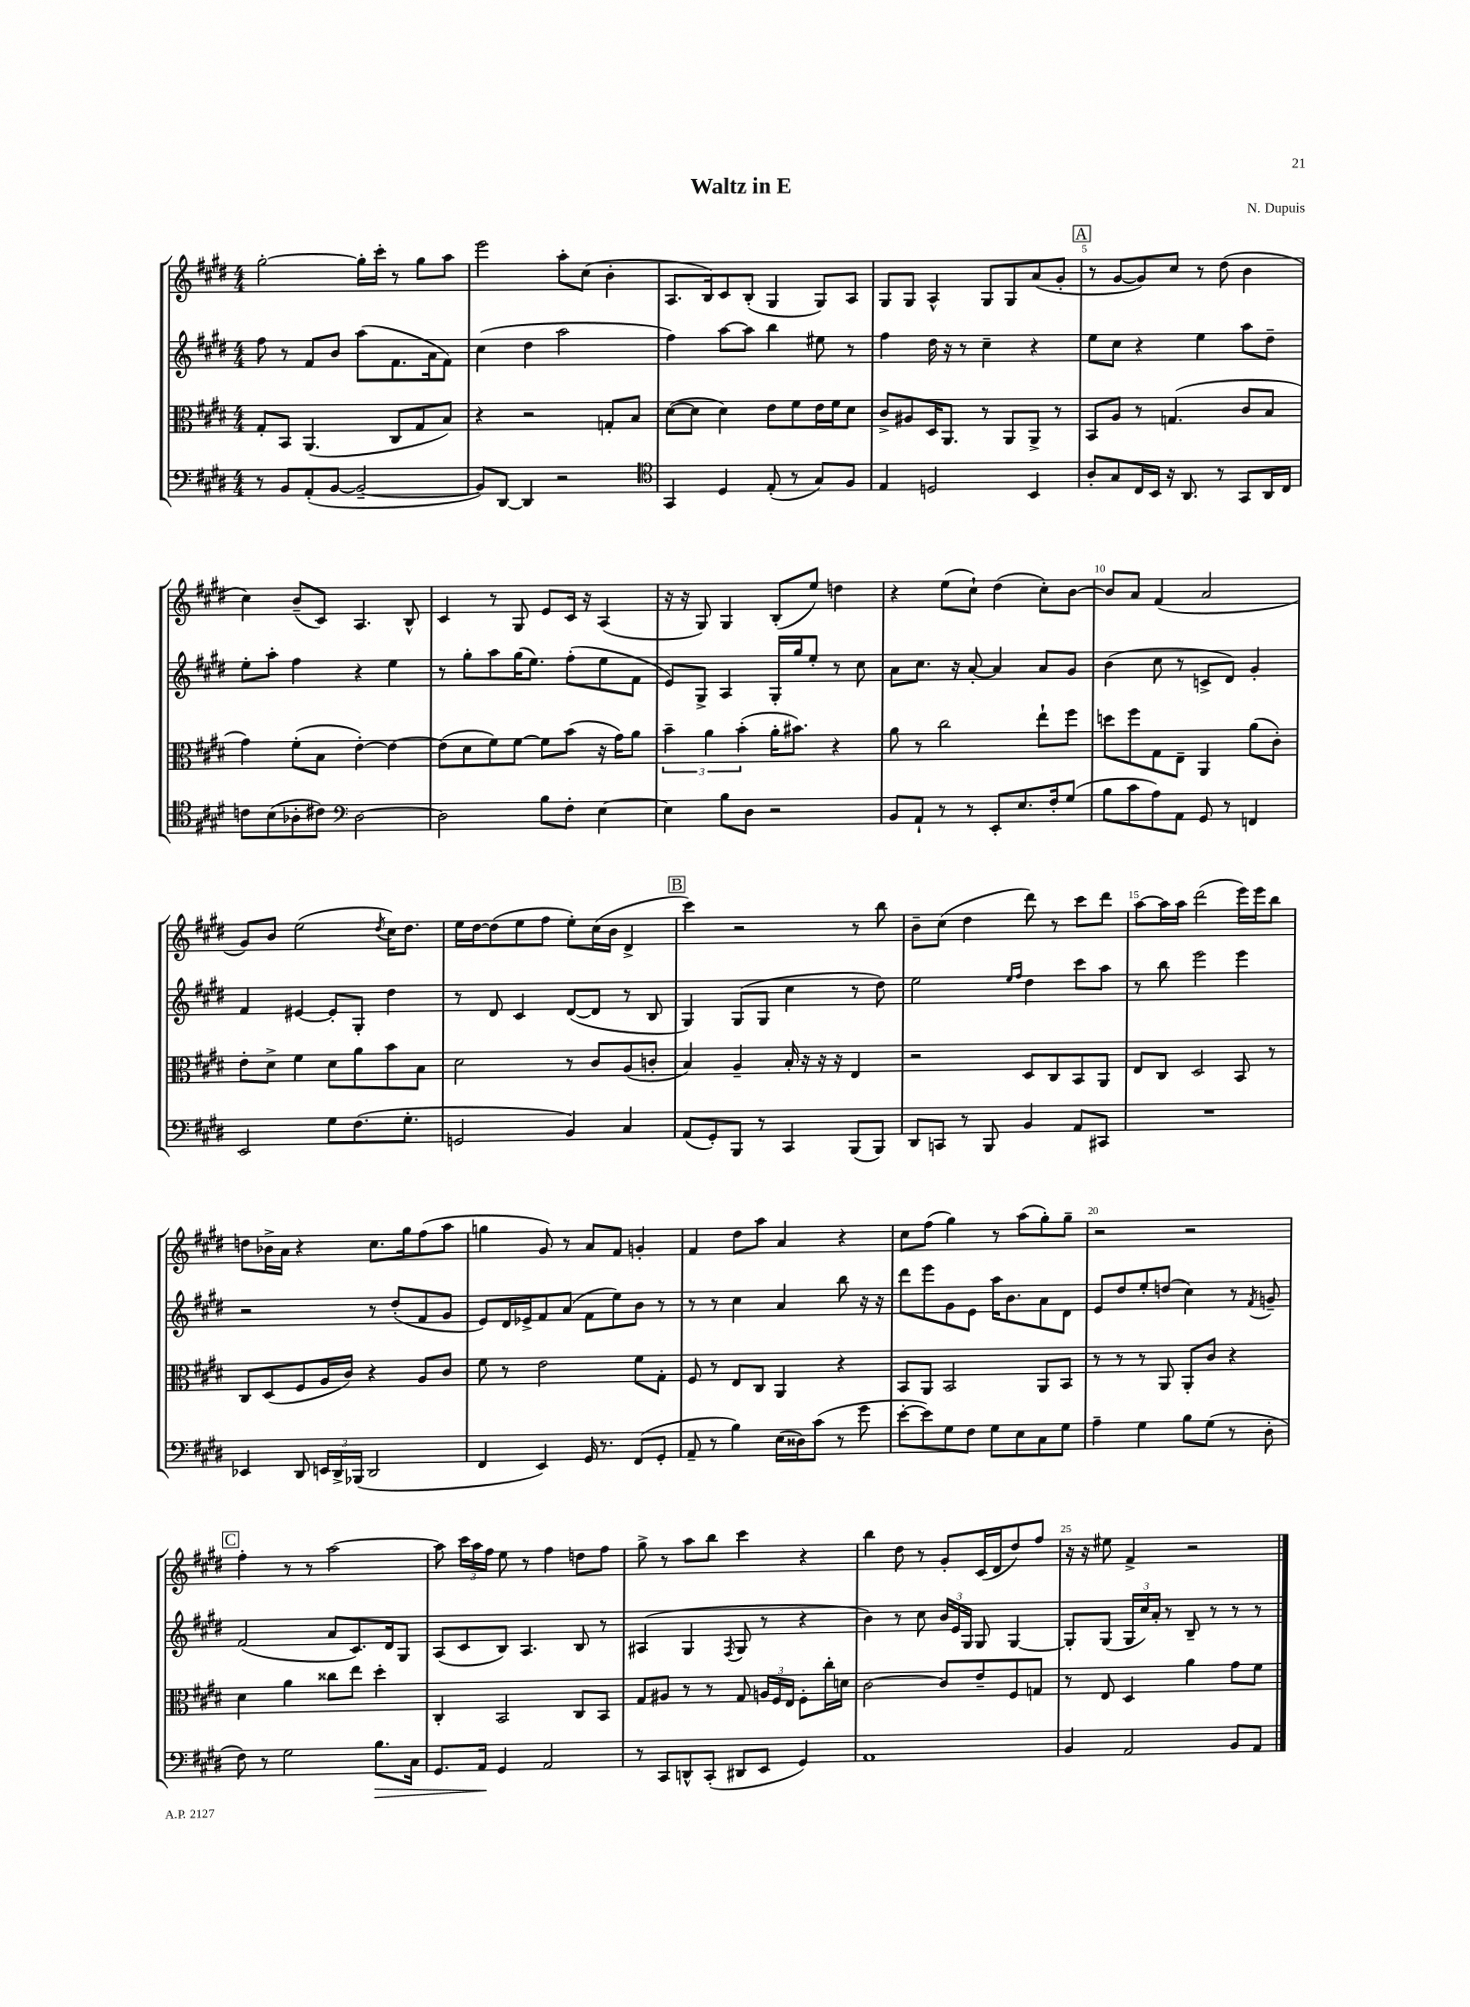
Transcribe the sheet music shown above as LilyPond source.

\header { title = "Waltz in E" composer = "N. Dupuis" }
<<
\new StaffGroup <<
\new Staff = "s0" {
    \clef treble \key e \major \numericTimeSignature \time 4/4
    \autoBeamOff gis''2~-. gis''16[-. cis'''16]-. r8 gis''8[ a''8] |
    e'''2 a''8[-. cis''8]( b'4-. |
    a8.[ b16) cis'8 b8]-.( gis4 gis8[) a8] |
    gis8[ gis8] a4-^ gis8[ gis8 a'8( gis'8]-. |
    \mark \markup { \box "A" } r8 gis'8[~ gis'8) cis''8] r8 dis''8( b'4 |
    cis''4) b'8[--( cis'8]) a4. b8-^ |
    cis'4 r8 gis8 e'8[ cis'16] r16 a4( |
    r16 r16 gis8) gis4 b8[-.( e''8]) d''4 |
    r4 e''8[( cis''8]-!) dis''4( cis''8[-.) b'8]~ |
    b'8[ a'8] fis'4( a'2 |
    gis'8[) b'8] e''2( \acciaccatura { dis''8 } cis''16[) dis''8.] |
    e''16[ dis''16~ dis''8( e''8 fis''8] e''8[-.) cis''16( b'16] dis'4-> |
    \mark \markup { \box "B" } cis'''4) r2 r8 b''8 |
    b'8[-- cis''8]( dis''4 dis'''8) r8 cis'''8[ dis'''8] |
    a''8[~ a''16 a''16] dis'''2( e'''16[) e'''16 b''8] |
    d''8[ bes'16-> a'16] r4 cis''8.[ gis''16 fis''8( a''8] |
    g''4 gis'8) r8 a'8[ fis'8] g'4-. |
    fis'4 dis''8[ a''8] a'4 r4 |
    cis''8[ fis''8]( gis''4) r8 a''8[( gis''8-.) gis''8]-- |
    r2 r2 |
    \mark \markup { \box "C" } fis''4-. r8 r8 a''2~ |
    a''8 \tuplet 3/2 { cis'''16[ a''16 fis''16] } e''8 r8 fis''4 d''8[ fis''8] |
    gis''8-> r8 a''8[ b''8] cis'''4 r4 |
    b''4 dis''8 r8 gis'8[-. cis'16( dis'16 dis''8) fis''8] |
    r16 r16 eis''8 fis'4-> r2 \bar "|." |
}
\new Staff = "s1" {
    \clef treble \key e \major \numericTimeSignature \time 4/4
    \autoBeamOff fis''8 r8 fis'8[ b'8] a''8[( fis'8. a'16 fis'8]) |
    cis''4( dis''4 a''2 |
    fis''4) a''8[~ a''8] b''4 eis''8 r8 |
    fis''4 dis''16 r16 r8 cis''4-- r4 |
    \mark \markup { \box "A" } e''8[ cis''8] r4 e''4 a''8[ dis''8]-- |
    e''8[-. a''8]-. fis''4 r4 e''4 |
    r8 gis''8[-. a''8 gis''16( e''8.]) fis''8[-.( e''8 fis'8] |
    e'8[) gis8]-> a4 gis16[-. gis''16 e''8]-. r8 cis''8 |
    a'8[ cis''8.] r16 a'8~-. a'4 a'8[ gis'8] |
    b'4( cis''8 r8 c'8[-> dis'8]) gis'4-. |
    fis'4 eis'4~ eis'8[-. gis8]-. dis''4 |
    r8 dis'8 cis'4 dis'8[~( dis'8] r8 b8 |
    \mark \markup { \box "B" } gis4) gis8[( gis8] cis''4 r8 dis''8) |
    e''2 \grace { e''16[ fis''16] } dis''4 cis'''8[ a''8] |
    r8 b''8 e'''2 e'''4 |
    r2 r8 dis''8[-.( fis'8 gis'8] |
    e'8[) dis'16 ees'16-> fis'8 a'8]( fis'8[ e''8) b'8] r8 |
    r8 r8 cis''4 a'4 b''8 r16 r16 |
    dis'''8[ e'''8 gis'8 e'8] a''16[ b'8. a'8 dis'8] |
    e'8[ dis''8 e''8-. d''8]( cis''4) r8 \acciaccatura { fis'8 } g'8-- |
    \mark \markup { \box "C" } fis'2( a'8[ cis'8.) dis'16 gis8] |
    a8[( cis'8 b8]) a4. b8 r8 |
    ais4( gis4 \acciaccatura { fis8 } gis8 r8 r4 |
    b'4) r8 cis''8 \tuplet 3/2 { b'16[ e'16 gis16] } gis8 gis4~ |
    gis8[-. gis8]( \tuplet 3/2 { gis16[ cis''16) a'16]-. } r8 b8-- r8 r8 r8 \bar "|." |
}
\new Staff = "s2" {
    \clef alto \key e \major \numericTimeSignature \time 4/4
    \autoBeamOff gis8[-. b,8] a,4.( cis8[ gis8 b8]) |
    r4 r2 g8[-. b8] |
    dis'8[~( dis'8] dis'4) e'8[ fis'8 e'16 fis'16 dis'8] |
    cis'8[-> ais8 dis16 a,8.] r8 a,8[ a,8]-> r8 |
    \mark \markup { \box "A" } b,8[ a8] r8 g4.( cis'8[ b8] |
    gis'4) fis'8[-.( b8] e'4~-.) e'4~ |
    e'8[( dis'8 fis'8) fis'8]~ fis'8[ b'8]( r16 gis'16[) a'8] |
    \tuplet 3/2 { b'4-- a'4 b'4-.( } a'16[-. bis'8.]) r4 |
    a'8 r8 cis''2 e''8[-! fis''8] |
    d''8[ fis''8 gis8 e8]-- a,4 a'8[( cis'8]-.) |
    e'8[-. dis'8]-> fis'4 dis'8[ a'8 b'8 b8] |
    dis'2 r8 cis'8[ a8( c'8]-. |
    \mark \markup { \box "B" } b4) a4-- b16-. r16 r16 r16 e4 |
    r2 dis8[ cis8 b,8 a,8] |
    e8[ cis8] dis2 b,8 r8 |
    cis8[ dis8( fis8 a16 cis'16]) r4 a8[ cis'8] |
    fis'8 r8 e'2 fis'8[ gis8]-. |
    fis8 r8 e8[ cis8] a,4 r4 |
    b,8[ a,8] b,2 a,8[ b,8] |
    r8 r8 r8 a,8 a,8[-. cis'8] r4 |
    \mark \markup { \box "C" } dis'4 a'4 cisis''8[ e''8] dis''4-. |
    cis4-. b,2 cis8[ b,8] |
    gis8[ ais8] r8 r8 gis8 \tuplet 3/2 { a16[ fis16 e16] } fis8[-. cis''16-. d'16] |
    cis'2~ cis'8[ e'8-- fis8 g8] |
    r8 e8 dis4 a'4 gis'8[ fis'8] \bar "|." |
}
\new Staff = "s3" {
    \clef bass \key e \major \numericTimeSignature \time 4/4
    \autoBeamOff r8 b,8[ a,8-.( b,8]~ b,2~-- |
    b,8[) dis,8]~ dis,4 r2 |
    \clef tenor gis,4 dis4 e8-.( r8 gis8[) fis8] |
    e4 d2 b,4 |
    \mark \markup { \box "A" } a8[-. gis8 cis16 b,16] r16 a,8. r8 gis,8[ a,16 cis16] |
    c'8[ b8( aes8-. cis'8]) \clef bass dis2~ |
    dis2 b8[ fis8]-. e4~ |
    e4 b8[ dis8] r2 |
    b,8[ a,8]-! r8 r8 e,8[-. e8. fis16-. gis8]( |
    b8[ cis'8 a8) a,8] gis,8 r8 f,4 |
    e,2 gis8[ fis8.( gis8.]-. |
    g,2 b,4) cis4 |
    \mark \markup { \box "B" } a,8[( gis,8-.) b,,8] r8 cis,4 b,,8[( b,,8]) |
    dis,8[ c,8] r8 b,,8 b,4 a,8[ cis,8] |
    R1 |
    ees,4 dis,8 \tuplet 3/2 { e,16[ dis,16-> bes,,16]( } dis,2 |
    fis,4 e,4) gis,16 r8. fis,8[( gis,8]-. |
    a,8-- r8 b4) e16[( disis16) cis'8]( r8 gis'8 |
    e'8[~-. e'8) gis8 fis8] gis8[ e8 cis8 gis8] |
    a4-- gis4 b8[ gis8]( r8 dis8-. |
    \mark \markup { \box "C" } fis8) r8 gis2 b8.[\> cis16] |
    gis,8.[ a,16]\! gis,4 a,2 |
    r8 cis,8[ d,8-^ cis,8]-.( dis,8[ e,8] gis,4) |
    a,1 |
    b,4 a,2 b,8[ a,8] \bar "|." |
}
>>
>>
\layout { \context { \Score \override BarNumber.break-visibility = ##(#f #t #t) barNumberVisibility = #(every-nth-bar-number-visible 5) } }
